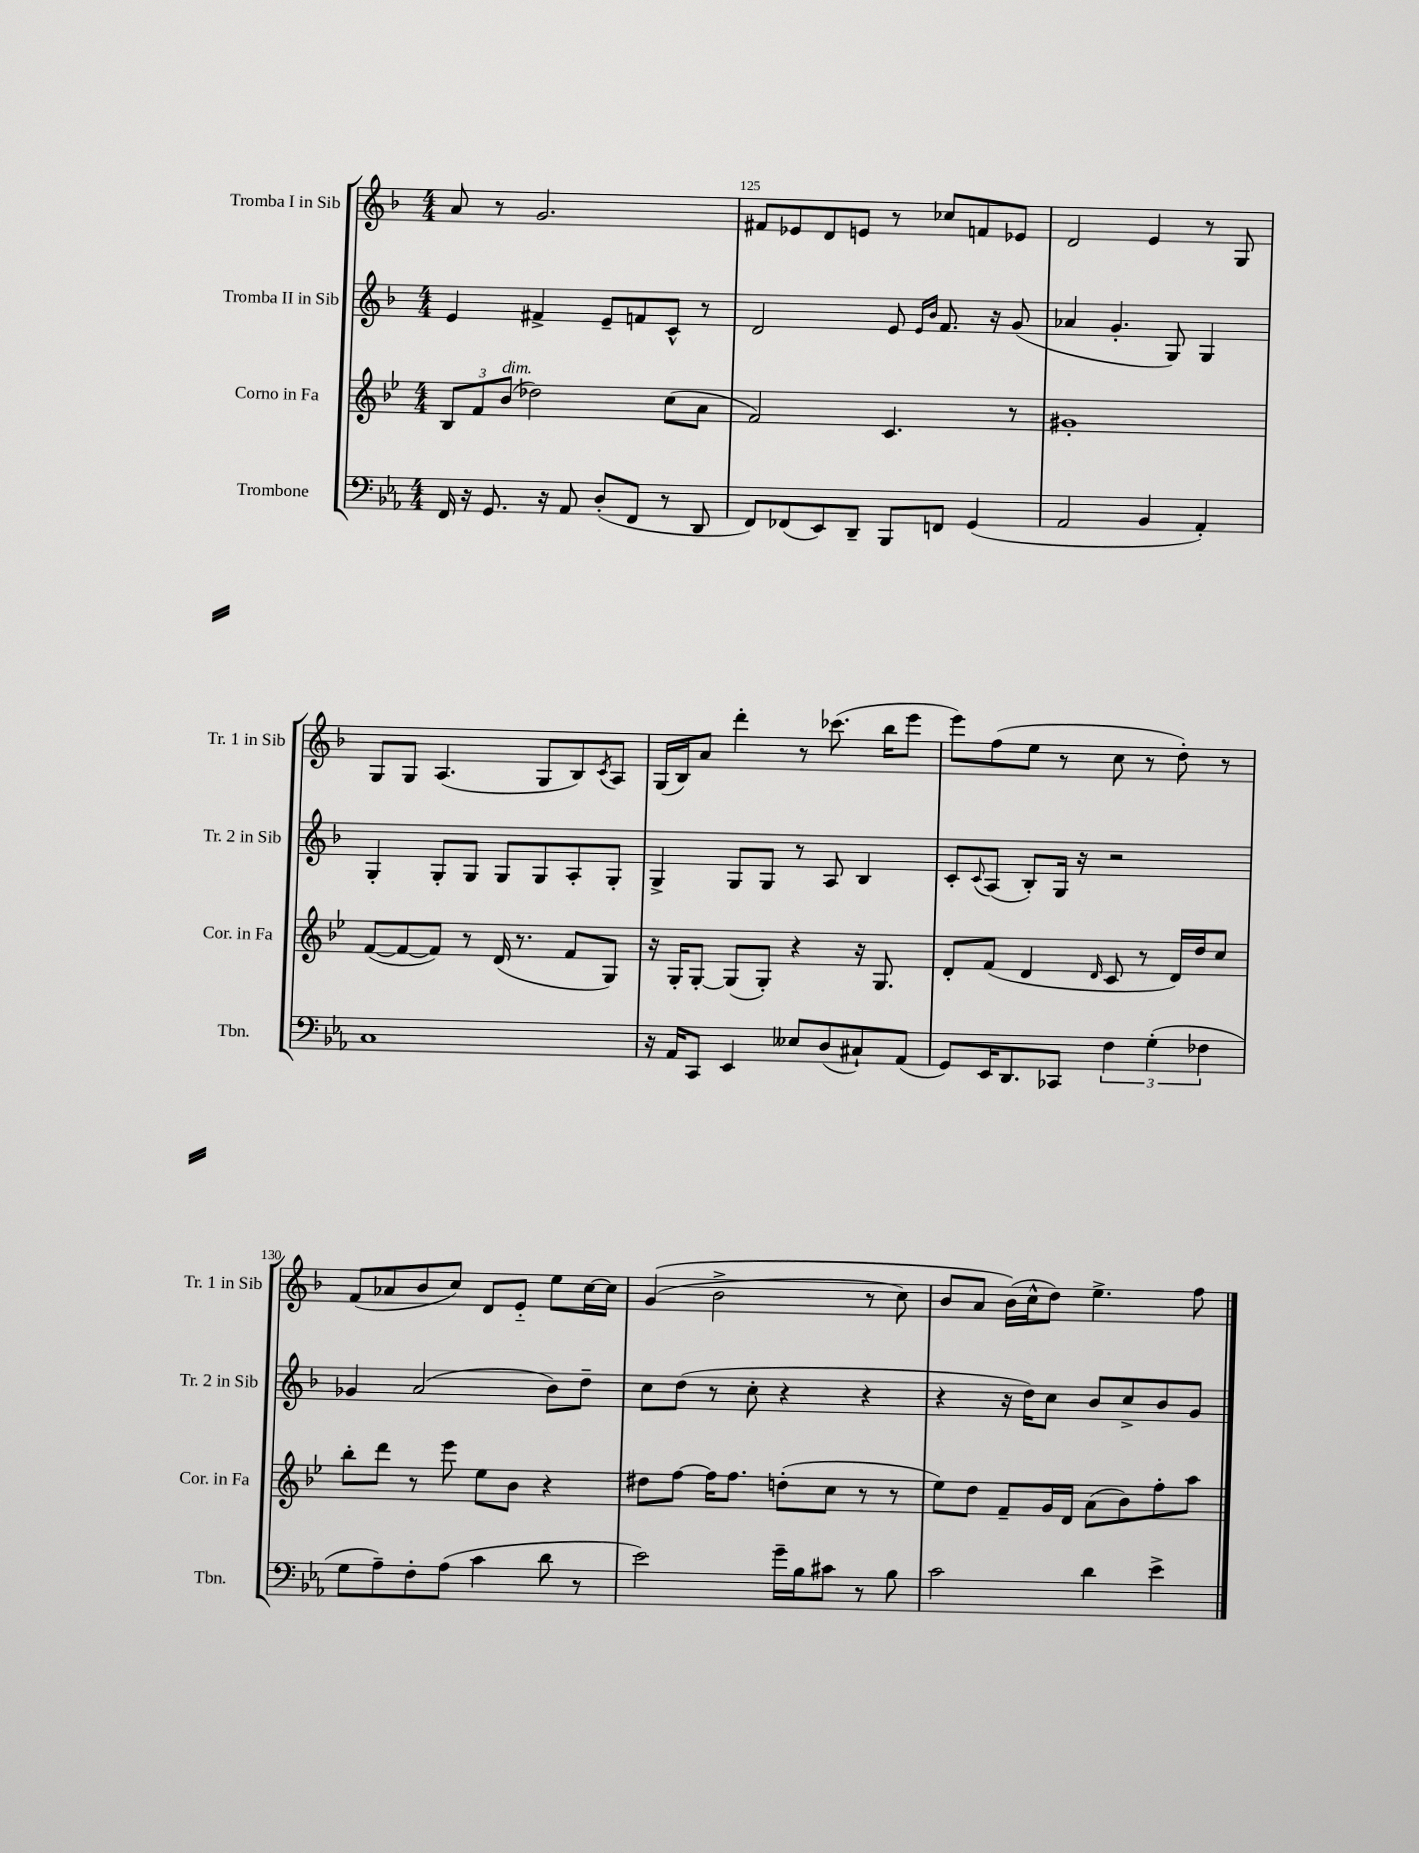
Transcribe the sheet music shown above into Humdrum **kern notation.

**kern	**kern	**kern	**kern
*staff4	*staff3	*staff2	*staff1
*clefF4	*clefG2	*clefG2	*clefG2
*k[b-e-a-]	*k[b-e-]	*k[b-]	*k[b-]
*M4/4	*M4/4	*M4/4	*M4/4
16FF	12B-	4e	8a
16r	.	.	.
.	12f	.	.
8.GG	.	.	8r
.	(12b-	.	.
.	2dd-)	4f#^	2.g
16r	.	.	.
8AA-	.	.	.
(8D'	.	8e~	.
8FF	.	8f	.
8r	(8cc	8c^^	.
8DD	8a	8r	.
=	=	=	=
8FF)	2f)	2d	8f#
(8FF-	.	.	8e-
8EE-)	.	.	8d
8DD~	.	.	8e
8BBB-	4.c	8e	8r
.	.	16qqe	.
.	.	16qqb-	.
8FF	.	8.f	8cc-
(4GG	.	.	8f
.	.	16r	.
.	8r	(8g	8e-
=	=	=	=
2AA-	1g#'	4a-	2d
.	.	4.g'	.
4BB-	.	.	4e
.	.	8G)	.
4AA-')	.	4G	8r
.	.	.	8G
=	=	=	=
1C	([8f	4G'	8G
.	8f_	.	8G
.	8f])	8G'	(4.A
.	8r	8G	.
.	(16d	8G	.
.	8.r	.	.
.	.	8G	8G
.	8f	8A'	8B-)
.	.	.	8qc
.	8G)	8G'	8A
=	=	=	=
16r	16r	4G^	(16G
16AA-	16G'	.	16B-)
8CC	[8G'	.	8a
4EE-	(8G]	8G	4ddd'
.	8G')	8G	.
8E--	4r	8r	8r
(8D	.	8A	(8.ccc-
8C#`)	16r	4B-	.
.	8.G	.	16bb-
(8AA-	.	.	8eee
=	=	=	=
8GG)	8d'	8c'	8eee)
.	.	8qqc	.
16EE-	(8f	(8A	(8ff
8.DD	.	.	.
.	4d	8B-')	8ee
8CC-	.	16G	8r
.	.	16r	.
.	16qqd	.	.
6F	8c	2r	8cc
.	8r	.	8r
(6G'	.	.	.
.	16d)	.	8dd')
.	16dd	.	.
6F-	.	.	.
.	8cc	.	8r
=	=	=	=
8G	8bb-'	4g-	(8f
8A-~)	8ddd	.	8a-
8F'	8r	(2a	8b-
(8A-	8eee-	.	8cc)
4c	8ee-	.	8d
.	8b-	.	8e'~
8d	4r	8b-)	8ee
8r	.	8dd~	[16cc
.	.	.	16cc]
=	=	=	=
2e-)	8dd#	8cc	&((4g
.	[8ff	(8dd	.
.	16ff]	8r	2b-^
.	8.ff	.	.
.	.	8cc'	.
16g~	(8dd'	4r	.
16B-	.	.	.
8c#	8cc	.	.
8r	8r	4r	8r
8B-	8r	.	8cc)
=	=	=	=
2c	8ee-)	4r	8b-
.	8dd	.	8a
.	8f~	16r	(16b-&)
.	.	16dd)	16cc^^
.	16g	8cc	8dd)
.	16d	.	.
4d	(8a	8b-	4.ee^
.	8b-)	8cc^	.
4e-^	8ff'	8b-	.
.	8aa	8g	8ff
==	==	==	==
*-	*-	*-	*-
